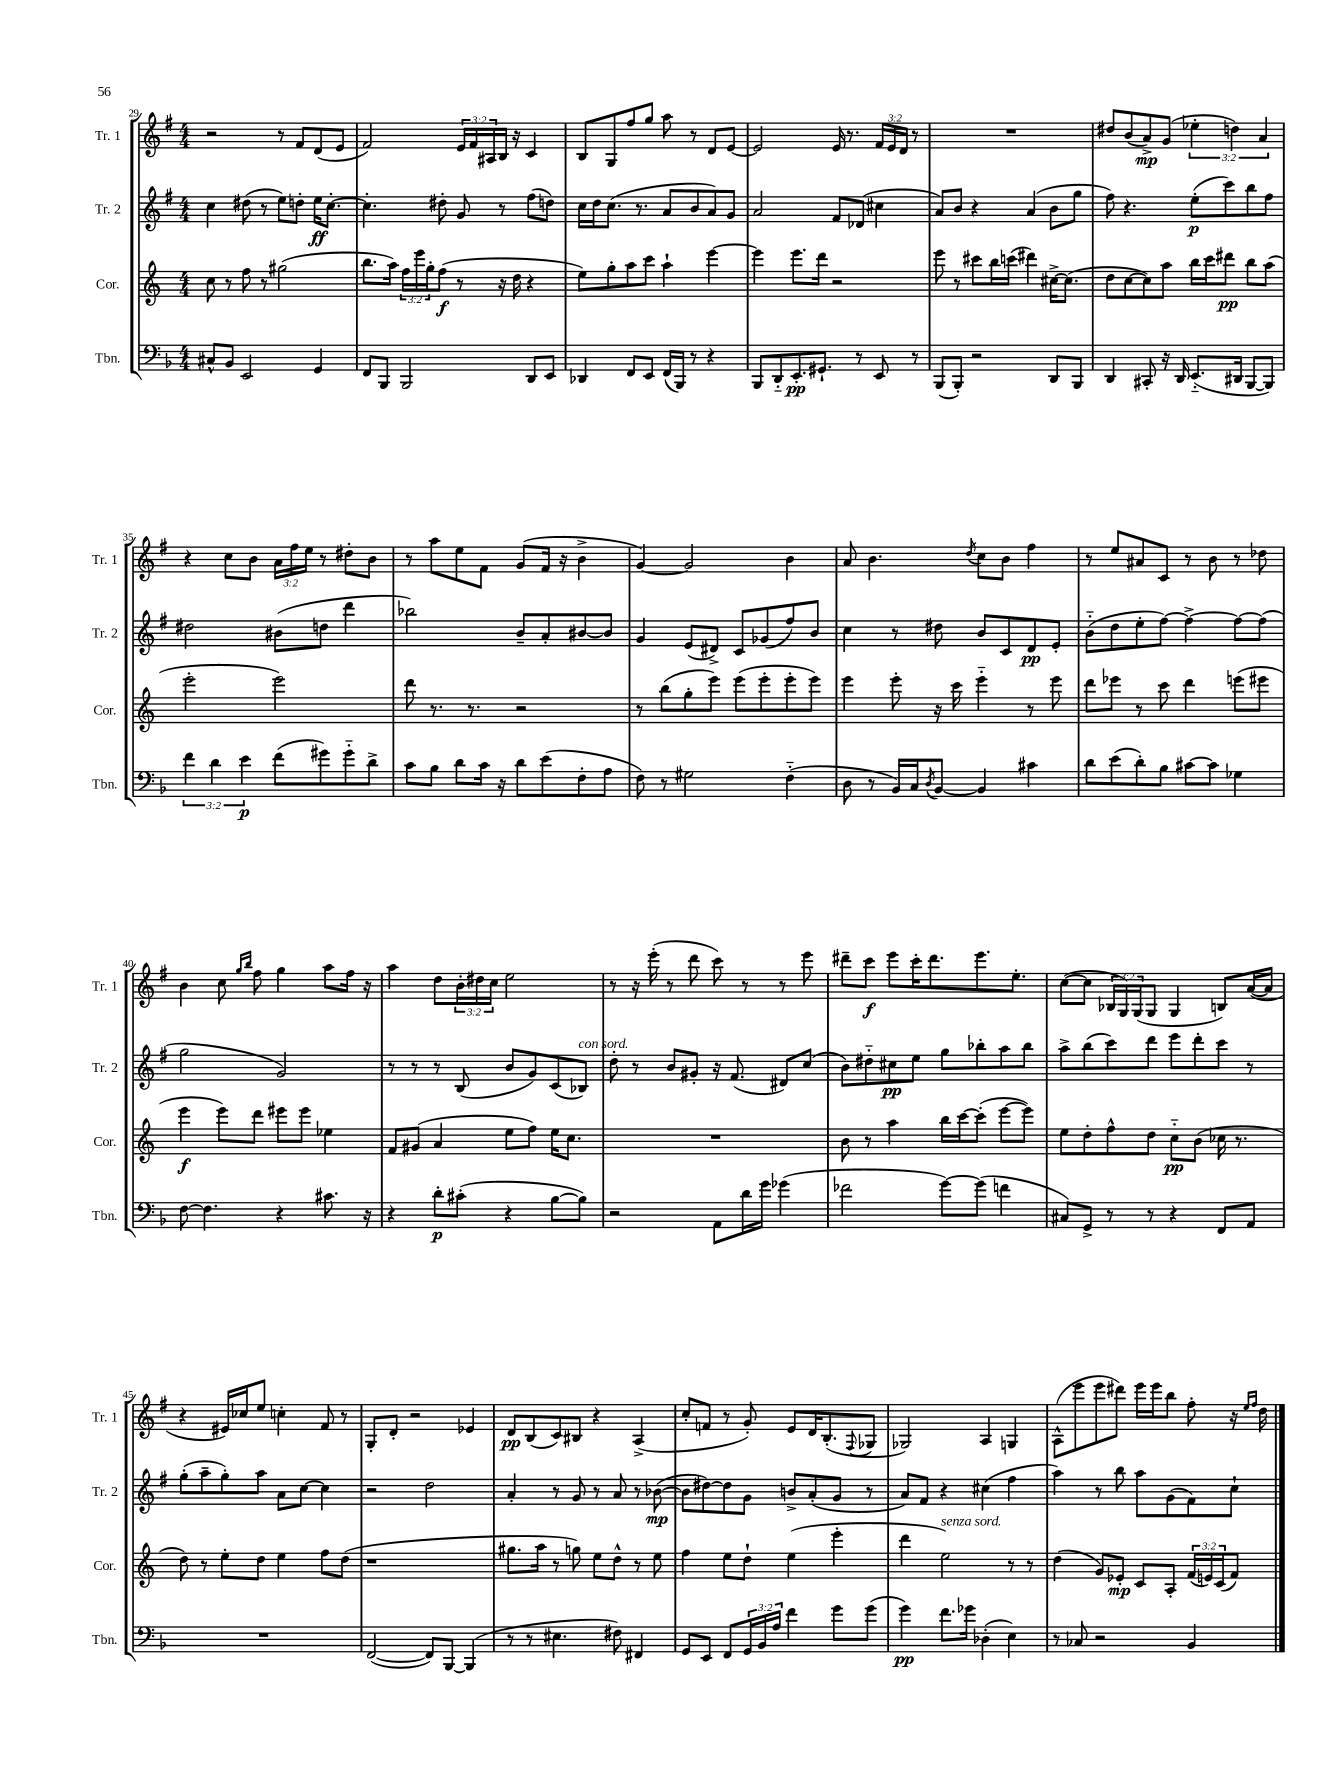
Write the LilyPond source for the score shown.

<<
\new StaffGroup <<
\new Staff = "s0" \with { instrumentName = "Tr. 1" shortInstrumentName = "Tr. 1" } {
    \clef treble \key g \major \numericTimeSignature \time 4/4 \override Staff.TupletNumber.text = #tuplet-number::calc-fraction-text
    r2 r8 fis'8 d'8( e'8 |
    fis'2) \tuplet 3/2 { e'16 fis'16 ais16 } b16 r16 c'4 |
    b8 g8 fis''8 g''8 a''8 r8 d'8 e'8~ |
    e'2 e'16 r8. \tuplet 3/2 { fis'16 e'16 d'16 } r8 |
    R1 |
    dis''8 b'8( a'8->\mp) g'8( \tuplet 3/2 { ees''4-. d''4) a'4 } |
    r4 c''8 b'8 \tuplet 3/2 { a'16 fis''16 e''16 } r8 dis''8-. b'8 |
    r8 a''8 e''8 fis'8 g'8( fis'16 r16 b'4-> |
    g'4~) g'2 b'4 |
    a'8 b'4. \acciaccatura { d''8 } c''8 b'8 fis''4 |
    r8 e''8 ais'8 c'8 r8 b'8 r8 des''8 |
    b'4 c''8 \grace { g''16 b''16 } fis''8 g''4 a''8 fis''16 r16 |
    a''4 d''8 \tuplet 3/2 { b'16-. dis''16 c''16 } e''2 |
    r8 r16 e'''16-.( r8 d'''8 c'''8) r8 r8 e'''8 |
    dis'''8-- c'''8\f e'''8 c'''16-. dis'''8. e'''8. e''8.-. |
    c''8~( c''8 \tuplet 3/2 { bes16 g16) g16( } g8 g4 b8) a'16~( a'16 |
    r4 eis'16) ces''16 e''8 c''4-. fis'8 r8 |
    g8-. d'8-. r2 ees'4 |
    d'8\pp b8( c'8) bis8 r4 a4->( |
    c''8-. f'8 r8 g'8-.) e'8 d'16 b8.-.( \appoggiatura { fis8 } ges8 |
    ges2) a4 g4 |
    a8-^( e'''8 e'''8 dis'''8) e'''16 e'''16 b''8 fis''8-. r16 \grace { e''16 fis''16 } d''16 \bar "|." |
}
\new Staff = "s1" \with { instrumentName = "Tr. 2" shortInstrumentName = "Tr. 2" } {
    \clef treble \key g \major \numericTimeSignature \time 4/4
    c''4 dis''8( r8 e''8) d''8-. e''16\ff c''8.~-. |
    c''4.-. dis''8-. g'8 r8 fis''8( d''8) |
    c''16 d''16 c''8.( r8. a'8 b'8 a'8) g'8 |
    a'2 fis'8 des'8( cis''4 |
    a'8) b'8 r4 a'4( b'8 g''8 |
    fis''8) r4. e''8-.\p( c'''8) b''8 fis''8 |
    dis''2 bis'8( d''8 d'''4 |
    bes''2) b'8-- a'8-. bis'8~ bis'8 |
    g'4 e'8( dis'8->) c'8 ges'8( fis''8) b'8 |
    c''4 r8 dis''8 b'8 c'8 d'8\pp e'8-. |
    b'8-_( d''8 e''8-. fis''8~) fis''4~-> fis''8~ fis''8( |
    g''2 g'2) |
    r8 r8 r8 b8( b'8 g'8) c'8( bes8^\markup { \italic "con sord." }) |
    d''8-. r8 b'8 gis'8-. r16 fis'8.( dis'8) c''8( |
    b'8) dis''8-_ cis''8\pp e''8 g''8 bes''8-. a''8 bes''8 |
    a''8-> b''8( c'''8) d'''8 e'''8 d'''8-. c'''8 r8 |
    g''8-.( a''8-- g''8-.) a''8 a'8 c''8~ c''4 |
    r2 d''2 |
    a'4-. r8 g'8 r8 a'8 r8 bes'8~\mp( |
    bes'8 dis''8~) dis''8 g'8 b'8-> a'8-.( g'8 r8 |
    a'8) fis'8 r4 cis''4( fis''4 |
    a''4) r8 b''8 a''8 g'8( fis'8) c''8-! \bar "|." |
}
\new Staff = "s2" \with { instrumentName = "Cor." shortInstrumentName = "Cor." } {
    \clef treble \key c \major \numericTimeSignature \time 4/4 \override Staff.TupletNumber.text = #tuplet-number::calc-fraction-text
    c''8 r8 f''8 r8 gis''2( |
    b''8. a''16) \tuplet 3/2 { f''16 e'''16 g''16-. } f''8\f( r8 r16 d''16 r4 |
    e''8) g''8-. a''8 c'''8 a''4-! e'''4~ |
    e'''4 e'''8. d'''16 r2 |
    e'''8 r8 cis'''8 b''16 c'''16( dis'''4) cis''16~-> cis''8.( |
    d''8 c''8~ c''8) a''8 b''16 c'''16 dis'''8\pp b''8 a''8( |
    e'''2-. e'''2) |
    d'''8 r8. r8. r2 |
    r8 b''8( g''8-. e'''8) e'''8( e'''8-. e'''8-. e'''8) |
    e'''4 e'''8-. r16 c'''16 e'''4-_ r8 e'''8 |
    d'''8 ees'''8 r8 c'''8 d'''4 e'''8( eis'''8 |
    e'''4\f e'''8) d'''8 eis'''8 eis'''8 ees''4 |
    f'8 gis'8( a'4 e''8 f''8) e''16 c''8. |
    R1 |
    b'8 r8 a''4 b''16 c'''16~ c'''8-.( e'''8~ e'''8) |
    e''8 d''8-. f''8-^ d''8 c''8-_\pp b'8( ces''16 r8. |
    d''8) r8 e''8-. d''8 e''4 f''8 d''8( |
    r1 |
    gis''8. a''16 r8 g''8) e''8 d''8-^ r8 e''8 |
    f''4 e''8 d''8-! e''4( e'''4-. |
    d'''4 e''2^\markup { \italic "senza sord." }) r8 r8 |
    d''4( g'8) ees'8-.\mp c'8 a8-. \tuplet 3/2 { f'16( e'16) c'16( } f'8) \bar "|." |
}
\new Staff = "s3" \with { instrumentName = "Tbn." shortInstrumentName = "Tbn." } {
    \clef bass \key f \major \numericTimeSignature \time 4/4 \override Staff.TupletNumber.text = #tuplet-number::calc-fraction-text
    cis8-^ bes,8 e,2 g,4 |
    f,8 bes,,8 bes,,2 d,8 e,8 |
    des,4 f,8 e,8 f,16( bes,,16) r8 r4 |
    bes,,8 d,8-_ e,8.-.\pp gis,8.-! r8 e,8 r8 |
    bes,,8( bes,,8-.) r2 d,8 bes,,8 |
    d,4 cis,8-. r16 d,16 e,8.-_( dis,16 bes,,8~ bes,,8) |
    \tuplet 3/2 { f'4 d'4 e'4\p } f'8( gis'8) gis'8-_ d'8-> |
    c'8 bes8 d'8 c'16 r16 d'8 e'8( f8-. a8 |
    f8) r8 gis2 f4-_( |
    d8 r8 bes,16) c16 \acciaccatura { d8 } bes,8~ bes,4 cis'4 |
    d'8 e'8( d'8-.) bes8 cis'8~ cis'8 ges4 |
    f8~ f4. r4 cis'8. r16 |
    r4 d'8-.\p cis'8-.( r4 bes8~ bes8) |
    r2 a,8 d'16 g'16 ges'4( |
    fes'2 g'8~) g'8( f'4 |
    cis8) g,8-> r8 r8 r4 f,8 a,8 |
    R1 |
    f,2~( f,8) bes,,8~ bes,,4( |
    r8 r8 eis4. fis8) fis,4 |
    g,8 e,8 f,8 \tuplet 3/2 { g,16 bes,16 a16 } f'4 g'8 g'8( |
    g'4\pp) f'8. ges'16 des4-.( e4) |
    r8 ces8 r2 bes,4 \bar "|." |
}
>>
>>
\layout { \context { \Score currentBarNumber = #29 } }
